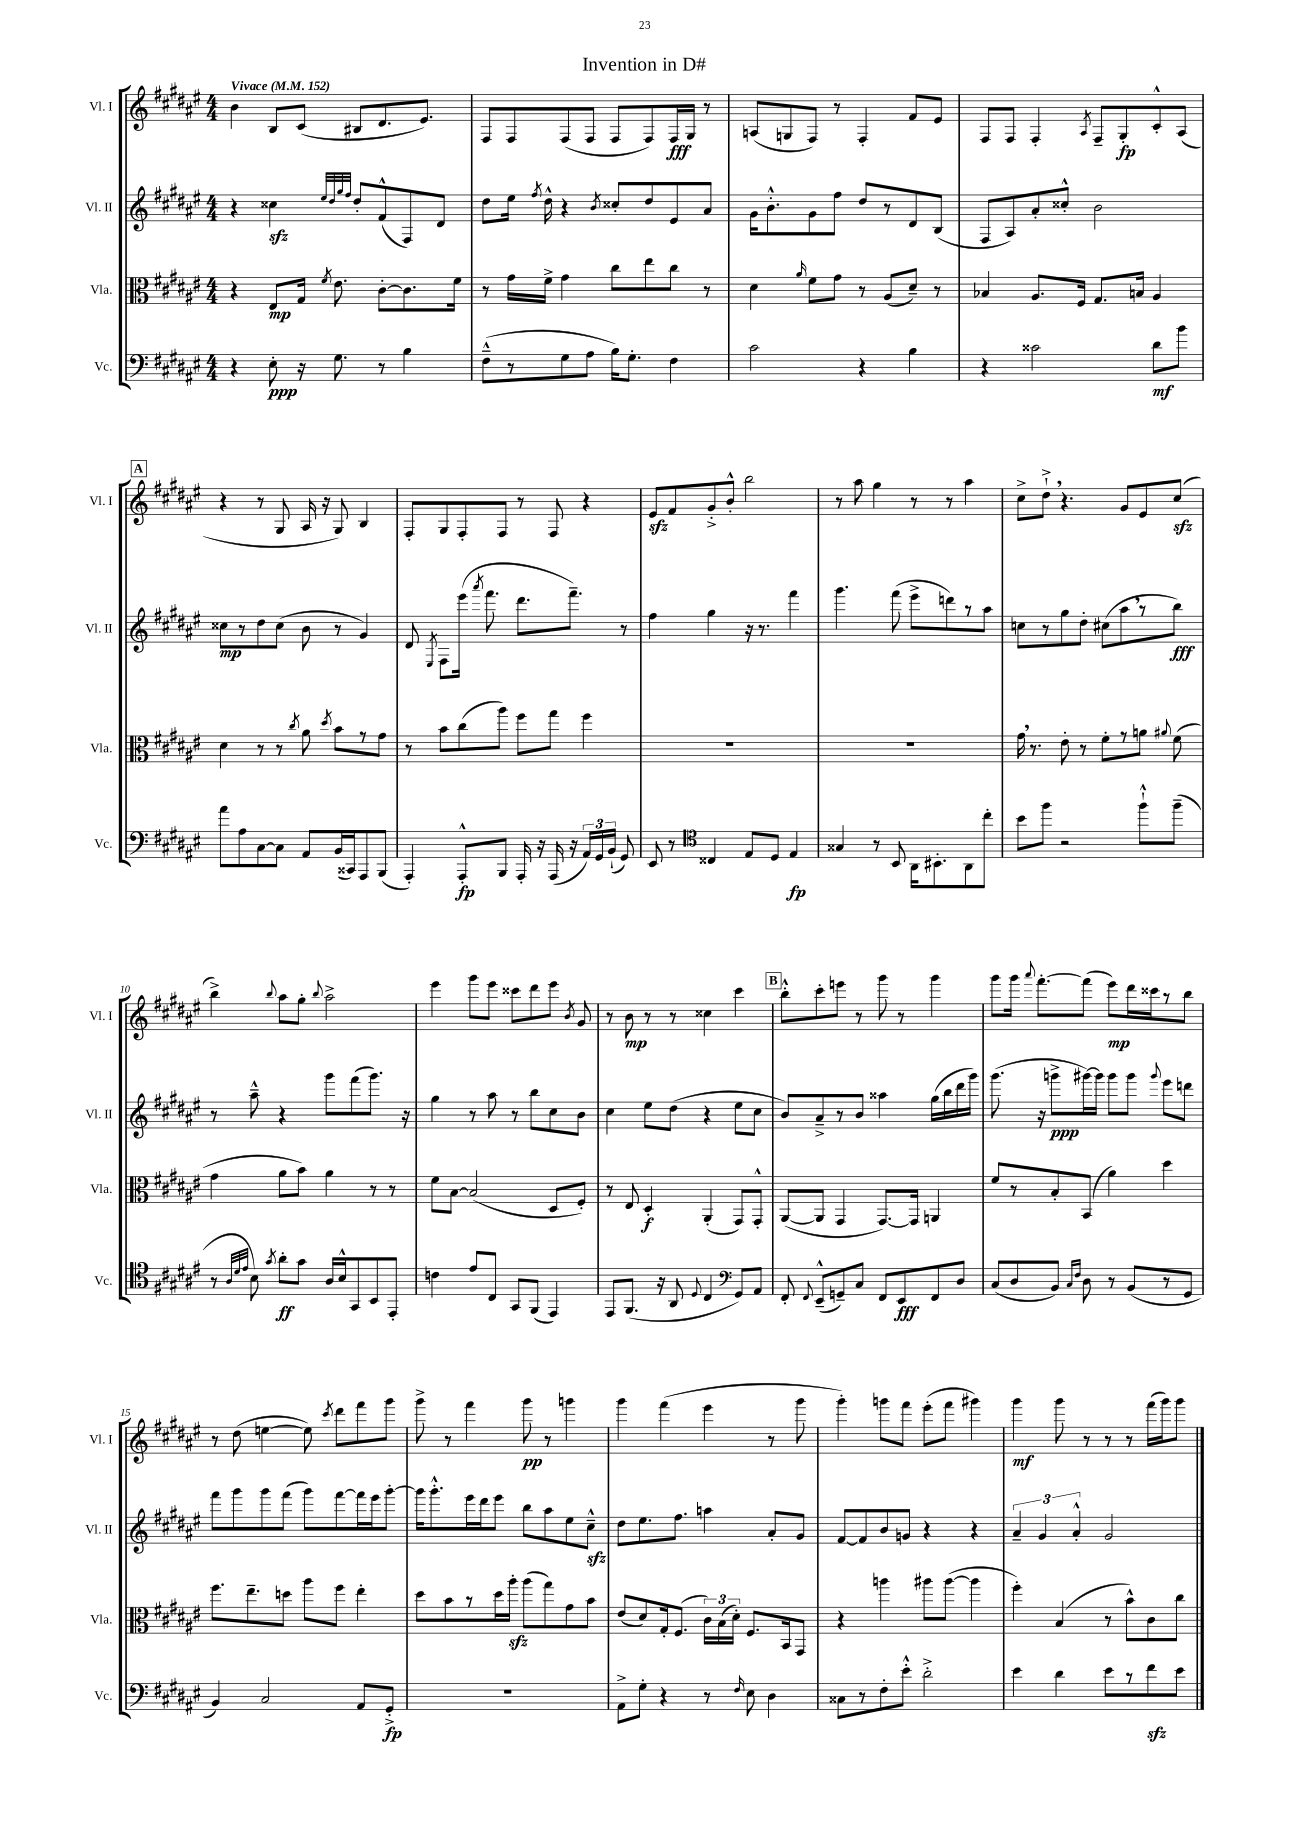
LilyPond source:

\header { title = "Invention in D#" }
<<
\new StaffGroup <<
\new Staff = "s0" \with { instrumentName = "Vl. I" shortInstrumentName = "Vl. I" } {
    \clef treble \key fis \major \numericTimeSignature \time 4/4 \tempo "Vivace" 4 = 152
    \autoBeamOff b'4 b8[ cis'8]( bis8[ dis'8. eis'8.]) |
    fis8[ fis8 fis8( fis8] fis8[ fis8) fis16\fff gis16] r8 |
    a8[( g8 fis8]) r8 fis4-. fis'8[ eis'8] |
    fis8[ fis8] fis4-. \acciaccatura { ais8 } fis8[-- gis8-.\fp cis'8-.-^ ais8]( |
    \mark \markup { \box "A" } r4 r8 gis8 ais16 r16 gis8) b4 |
    fis8[-. gis8 fis8-. fis8] r8 fis8 r4 |
    eis'8[\sfz fis'8 gis'8-.-> b'8]-.-^ b''2 |
    r8 ais''8 gis''4 r8 r8 ais''4 |
    cis''8[-> dis''8]-!-> \breathe r4. gis'8[ eis'8 cis''8]\sfz( |
    b''4->) \appoggiatura { b''8 } ais''8[ gis''8]-. \appoggiatura { b''8 } ais''2-> |
    eis'''4 gis'''8[ eis'''8] cisis'''8[ dis'''8 eis'''8] \acciaccatura { b'8 } gis'8 |
    r8 b'8\mp r8 r8 cisis''4 cis'''4 |
    \mark \markup { \box "B" } b''8[-.-^ cis'''8-. e'''8] r8 gis'''8 r8 gis'''4 |
    gis'''8[ gis'''16] \appoggiatura { ais'''8 } fis'''8.[~-. fis'''8]( eis'''8[\mp) dis'''16 cisis'''16 r8 b''8] |
    r8 dis''8( e''4~ e''8) \acciaccatura { cis'''8 } dis'''8[ fis'''8 gis'''8] |
    gis'''8-> r8 fis'''4 gis'''8\pp r8 g'''4 |
    gis'''4 fis'''4( eis'''4 r8 gis'''8 |
    gis'''4-.) g'''8[ fis'''8] eis'''8[-.( fis'''8] gis'''4) |
    gis'''4\mf gis'''8 r8 r8 r8 fis'''16[( gis'''16) gis'''8] \bar "|." |
}
\new Staff = "s1" \with { instrumentName = "Vl. II" shortInstrumentName = "Vl. II" } {
    \clef treble \key fis \major \numericTimeSignature \time 4/4
    \autoBeamOff r4 cisis''4\sfz \grace { eis''32[ dis''32 gis''32 fis''32] } dis''8[-. fis'8-^( fis8) dis'8] |
    dis''8[ eis''16] \acciaccatura { fis''8 } dis''16-^ r4 \acciaccatura { b'8 } cisis''8[-. dis''8 eis'8 ais'8] |
    gis'16[ b'8.-.-^ gis'8 fis''8] dis''8[ r8 dis'8 b8]( |
    fis8[ ais8) ais'8-. cisis''8]-.-^ b'2 |
    \mark \markup { \box "A" } cisis''8[\mp r8 dis''8 cisis''8]( b'8 r8 gis'4) |
    dis'8 \acciaccatura { eis8 } fis8[ eis'''16]( \acciaccatura { ais'''8 } fis'''8. dis'''8.[ fis'''8.]--) r8 |
    fis''4 gis''4 r16 r8. fis'''4 |
    gis'''4. fis'''8( eis'''8[-> d'''8) r8 ais''8] |
    c''8[ r8 gis''8 dis''8]-. cis''8[( ais''8 \breathe r8 b''8]\fff) |
    r8 ais''8---^ r4 gis'''8[ fis'''8( gis'''8.]) r16 |
    gis''4 r8 ais''8 r8 b''8[ cis''8 b'8] |
    cis''4 eis''8[ dis''8]( r4 eis''8[ cis''8] |
    \mark \markup { \box "B" } b'8[) ais'8---> r8 b'8] aisis''4 gis''16[( b''16 dis'''16 gis'''16]) |
    gis'''8.( r16 g'''8[->\ppp gis'''16~) gis'''16] gis'''8[ gis'''8] \appoggiatura { gis'''8 } eis'''8[ d'''8] |
    fis'''8[ gis'''8 gis'''8 fis'''8]( gis'''8[) fis'''8~ fis'''16 eis'''16 gis'''8]~-. |
    gis'''16[ gis'''8.-.-^ eis'''16 dis'''16 eis'''8] b''8[ ais''8 eis''8 cis''8]---^\sfz |
    dis''8[ eis''8. fis''8.] a''4 ais'8[-. gis'8] |
    fis'8[~ fis'8 b'8 g'8] r4 r4 |
    \tuplet 3/2 { ais'4-- gis'4 ais'4-.-^ } gis'2 \bar "|." |
}
\new Staff = "s2" \with { instrumentName = "Vla." shortInstrumentName = "Vla." } {
    \clef alto \key fis \major \numericTimeSignature \time 4/4
    \autoBeamOff r4 eis8[\mp gis16] \acciaccatura { fis'8 } eis'8. cis'8[~-. cis'8. fis'16] |
    r8 gis'16[ fis'16]-> gis'4 cis''8[ eis''8 cis''8] r8 |
    dis'4 \grace { ais'16 } fis'8[ gis'8] r8 ais8[( dis'8]--) r8 |
    bes4 ais8.[ fis16] gis8.[ b16] ais4 |
    \mark \markup { \box "A" } dis'4 r8 r8 \acciaccatura { cis''8 } ais'8 \acciaccatura { dis''8 } b'8[ r8 gis'8] |
    r8 b'8[ cis''8( ais''8]) fis''8[ gis''8] fis''4 |
    R1 |
    R1 |
    gis'16 \breathe r8. eis'8-. r8 fis'8[-. r8 a'8] \appoggiatura { ais'8 } fis'8( |
    gis'4 ais'8[ b'8]) ais'4 r8 r8 |
    fis'8[ b8]~ b2( dis8[ fis8]-.) |
    r8 eis8 dis4-.\f ais,4-.( gis,8[) gis,8]-.-^ |
    \mark \markup { \box "B" } ais,8[~( ais,8] gis,4 gis,8.[~) gis,16] a,4 |
    fis'8[ r8 b8-. b,8]( ais'4) dis''4 |
    fis''8.[ eis''8.-- d''8] ais''8[ fis''8] eis''4-. |
    dis''8[ b'8 r8 dis''16 ais''16]-.\sfz ais''8[( gis''8) gis'8 b'8] |
    eis'8[( dis'8) gis16-. fis8.]( \tuplet 3/2 { cis'16[) b16( dis'16]-.) } fis8.[ b,16 gis,8] |
    r4 a''4 ais''8[ ais''8]~( ais''4 |
    fis''4-.) b4( r8 b'8[-^) cis'8 cis''8] \bar "|." |
}
\new Staff = "s3" \with { instrumentName = "Vc." shortInstrumentName = "Vc." } {
    \clef bass \key fis \major \numericTimeSignature \time 4/4
    \autoBeamOff r4 eis8-.\ppp r16 gis8. r8 b4 |
    fis8[---^( r8 gis8 ais8] b16[) gis8.]-. fis4 |
    cis'2 r4 b4 |
    r4 cisis'2 dis'8[\mf b'8] |
    \mark \markup { \box "A" } ais'8[ ais8 cis8~ cis8] ais,8[ b,16( cisis,16) ais,,8 b,,8]( |
    ais,,4-.) ais,,8[-.-^\fp b,,8] ais,,16-. r16 ais,,16( r16 \tuplet 3/2 { ais,16[) gis,16 b,16]-!( } gis,8) |
    eis,8 r8 \clef tenor cisis4 eis8[ dis8] eis4\fp |
    gisis4 r8 b,8 ais,16[ bis,8.-. ais,8 cis''8]-. |
    b'8[ fis''8] r2 fis''8[-!-^ fis''8]--( |
    r8 \grace { ais32[ dis'32 eis'32] } b8) \acciaccatura { gis'8 } ais'8[-.\ff gis'8] ais16[ b16-^ gis,8 b,8 eis,8]-. |
    c'4 eis'8[ cis8] gis,8[ fis,8]( eis,4) |
    eis,8[ fis,8.]( r16 ais,8 \appoggiatura { dis8 } cis4 \clef bass gis,8[) ais,8] |
    \mark \markup { \box "B" } fis,8-. \appoggiatura { fis,8 } eis,8[---^( g,8--) cis8] fis,8[ eis,8\fff fis,8 dis8] |
    cis8[( dis8 b,8]) \grace { cis16[ fis16] } dis8 r8 b,8[( r8 gis,8] |
    b,4) cis2 ais,8[ gis,8]-.->\fp |
    R1 |
    ais,8[-> gis8]-. r4 r8 \grace { fis16 } eis8 dis4 |
    cisis8[ r8 fis8-. eis'8]-.-^ dis'2-.-> |
    eis'4 dis'4 eis'8[ r8 fis'8\sfz eis'8] \bar "|." |
}
>>
>>
